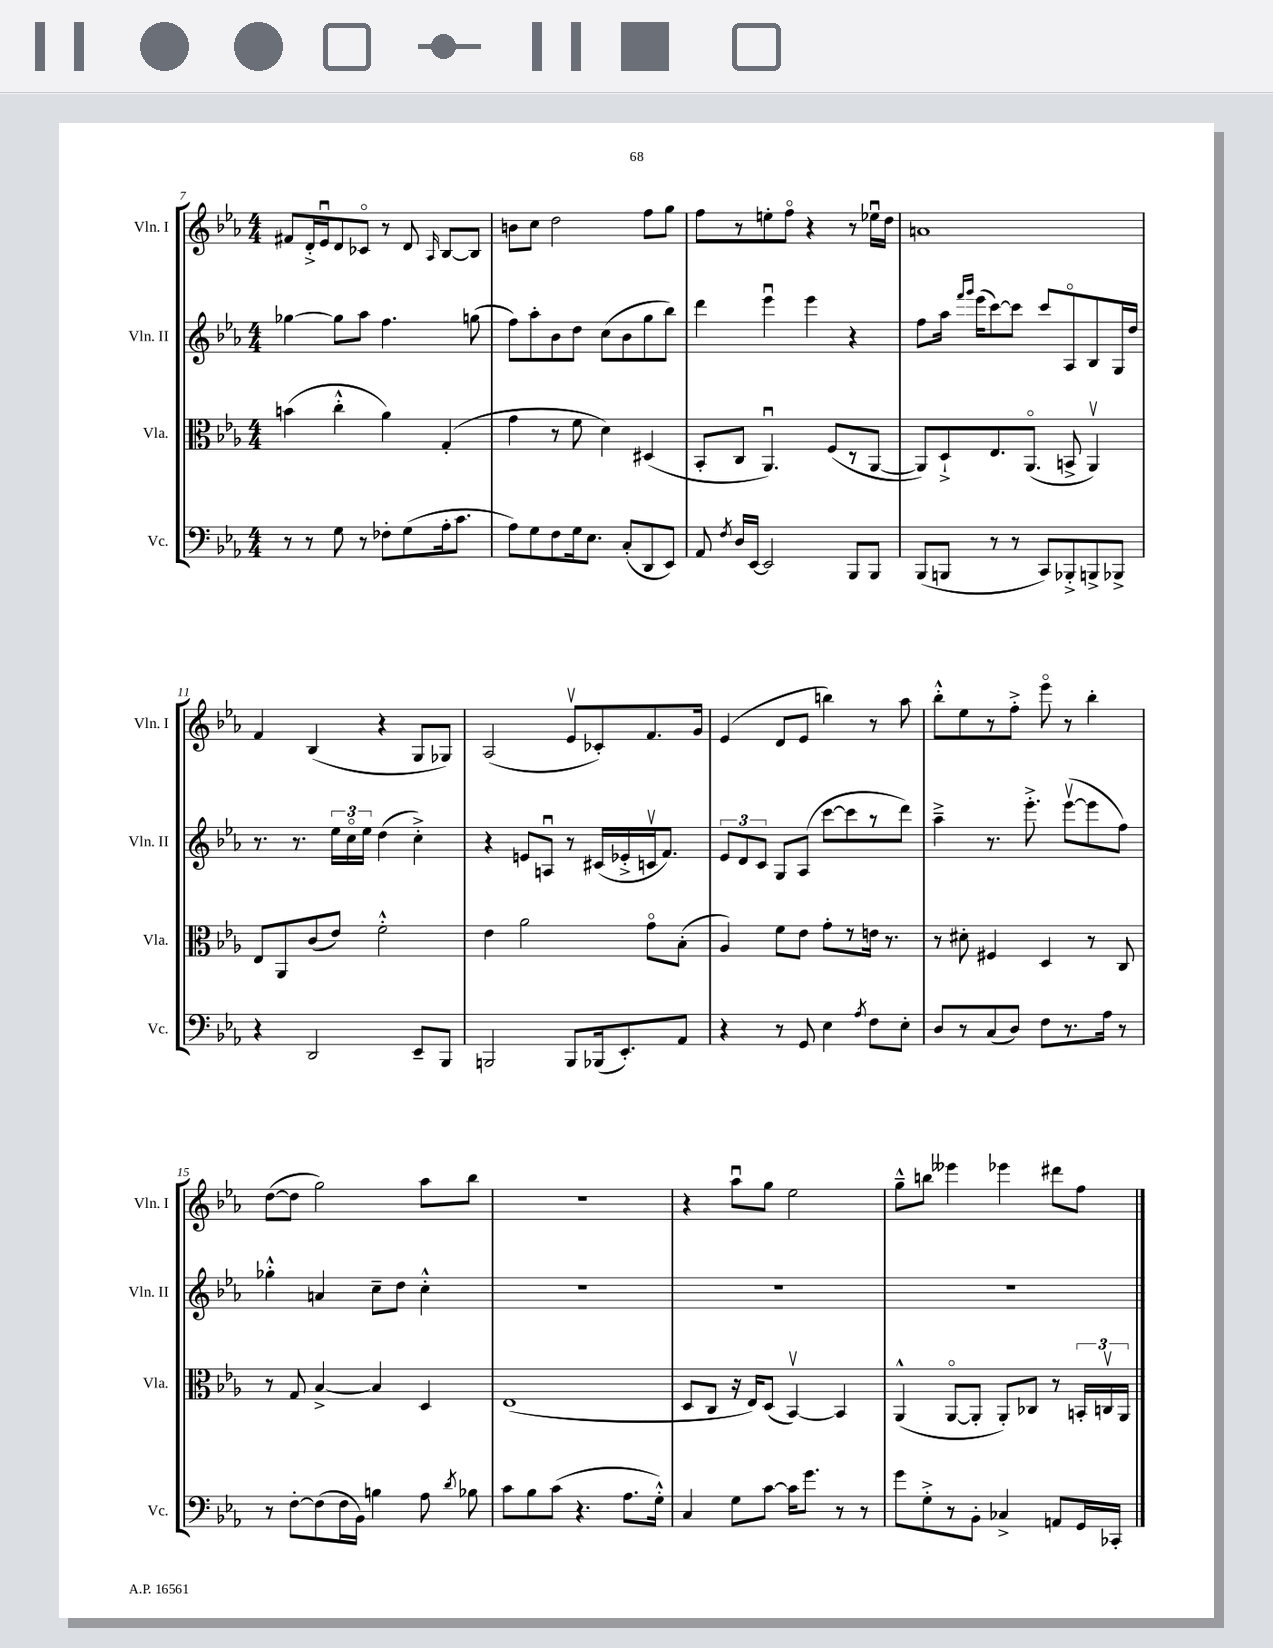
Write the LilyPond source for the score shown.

<<
\new StaffGroup <<
\new Staff = "s0" \with { instrumentName = "Vln. I" shortInstrumentName = "Vln. I" } {
    \clef treble \key ees \major \numericTimeSignature \time 4/4
    \autoBeamOff fis'8[ d'16-.-> ees'16\downbow d'8 ces'8]\flageolet r8 d'8 \grace { aes16 } bes8[~ bes8] |
    b'8[ c''8] d''2 f''8[ g''8] |
    f''8[ r8 e''8-. f''8]\flageolet r4 r8 ees''16[\downbow d''16] |
    a'1 |
    f'4 bes4( r4 g8[ ges8]) |
    aes2( ees'8[\upbow ces'8-.) f'8. g'16] |
    ees'4( d'8[ ees'8] b''4) r8 aes''8 |
    bes''8[-.-^ ees''8 r8 f''8]-.-> ees'''8\flageolet r8 bes''4-. |
    d''8[~( d''8] g''2) aes''8[ bes''8] |
    R1 |
    r4 aes''8[\downbow g''8] ees''2 |
    g''8[---^ b''8] eeses'''4 ees'''4 dis'''8[ f''8] \bar "|." |
}
\new Staff = "s1" \with { instrumentName = "Vln. II" shortInstrumentName = "Vln. II" } {
    \clef treble \key ees \major \numericTimeSignature \time 4/4
    \autoBeamOff ges''4~ ges''8[ aes''8] f''4. g''8( |
    f''8[) aes''8-. bes'8 d''8] c''8[( bes'8 g''8 bes''8]) |
    d'''4 ees'''4\downbow ees'''4 r4 |
    f''8[ aes''16] \grace { f'''16[ g'''16] } ees'''16[( c'''8~) c'''8] c'''8[ aes8\flageolet bes8 g16 d''16] |
    r8. r8. \tuplet 3/2 { ees''16[ c''16\flageolet ees''16] } d''4( c''4-.->) |
    r4 e'8[ a8]\downbow r8 cis'16[( ees'16-.-> c'16\upbow f'8.]) |
    \tuplet 3/2 { ees'8[ d'8 c'8] } g8[ aes8]( c'''8[~ c'''8 r8 d'''8]) |
    aes''4---> r8. ees'''8.-.-> ees'''8[~\upbow( ees'''8 f''8]) |
    ges''4-.-^ a'4 c''8[-- d''8] c''4-.-^ |
    R1 |
    R1 |
    R1 \bar "|." |
}
\new Staff = "s2" \with { instrumentName = "Vla." shortInstrumentName = "Vla." } {
    \clef alto \key ees \major \numericTimeSignature \time 4/4
    \autoBeamOff b'4( c''4-.-^ aes'4) g4-.( |
    g'4 r8 f'8 d'4) dis4( |
    bes,8[-. c8] aes,4.\downbow) f8[( r8 aes,8]~ |
    aes,8[) d8-!-> ees8. aes,8.]\flageolet( b,8-> aes,4\upbow) |
    ees8[ aes,8 c'8( ees'8]) f'2-.-^ |
    ees'4 aes'2 g'8[\flageolet bes8]-.( |
    aes4) f'8[ ees'8] g'8[-. r8 e'16] r8. |
    r8 dis'8-. fis4 d4 r8 c8 |
    r8 g8 bes4~-> bes4 d4 |
    ees1( |
    d8[ c8] r16 ees16[) d8]( bes,4~\upbow) bes,4 |
    aes,4-^( aes,8[~\flageolet aes,8]-. aes,8[-.) ces8] r8 \tuplet 3/2 { b,16[-. c16\upbow aes,16] } \bar "|." |
}
\new Staff = "s3" \with { instrumentName = "Vc." shortInstrumentName = "Vc." } {
    \clef bass \key ees \major \numericTimeSignature \time 4/4
    \autoBeamOff r8 r8 g8 r8 fes8[-. g8( aes16-. c'8.] |
    aes8[) g8 f8 g16 ees8.] c8[-.( d,8 ees,8]) |
    aes,8 \acciaccatura { f8 } d16[ ees,16]~ ees,2 bes,,8[ bes,,8] |
    bes,,8[( b,,8] r8 r8 c,8[) bes,,8-.-> b,,8-> bes,,8]-> |
    r4 d,2 ees,8[-- bes,,8] |
    b,,2 b,,8[ bes,,16( ees,8.-.) aes,8] |
    r4 r8 g,8 ees4 \acciaccatura { aes8 } f8[ ees8]-. |
    d8[ r8 c8( d8]) f8[ r8. aes16] r8 |
    r8 f8[~-. f8( f16 bes,16]) b4 aes8 \acciaccatura { d'8 } bes8 |
    c'8[ bes8 c'8]( r4. aes8.[ g16]-.-^) |
    c4 g8[ c'8]~ c'16[ g'8.] r8 r8 |
    g'8[ g8-.-> r8 bes,8]-. ces4-> a,8[ g,16 ces,16]-. \bar "|." |
}
>>
>>
\layout { \context { \Score currentBarNumber = #7 } }
